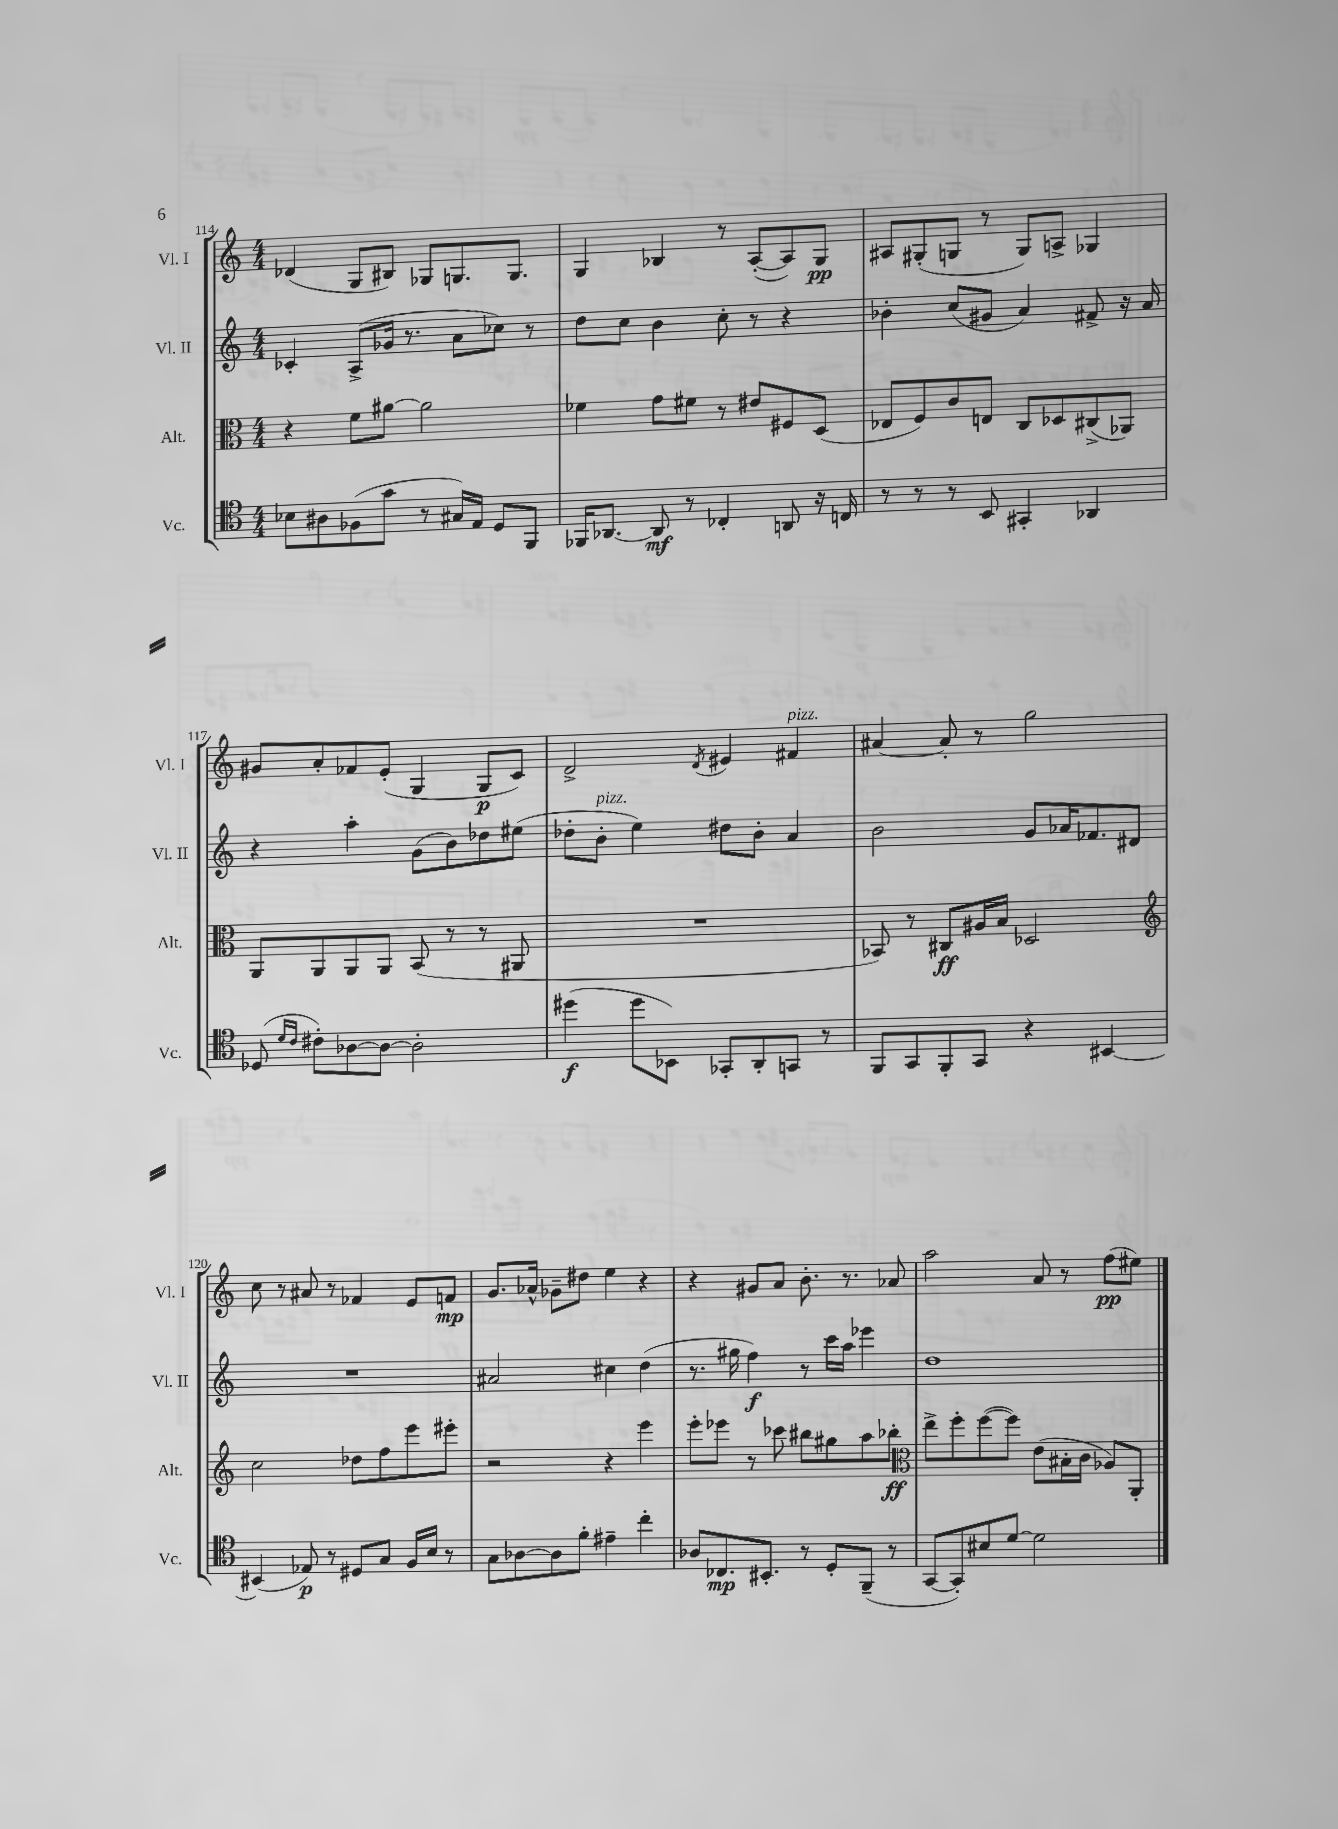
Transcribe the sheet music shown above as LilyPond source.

<<
\new StaffGroup <<
\new Staff = "s0" \with { instrumentName = "Vl. I" shortInstrumentName = "Vl. I" } {
    \clef treble \key c \major \numericTimeSignature \time 4/4
    des'4( g8 bis8) ges8 g8. g8. |
    g4 bes4 r8 a8~-.( a8) g8\pp |
    ais8 gis8-.( g8 r8 g8) a8-> ges4 |
    gis'8 a'8-. fes'8 e'8-.( g4 g8\p c'8) |
    d'2-> \acciaccatura { d'8 } eis'4 fis'4^\markup { \italic "pizz." } |
    ais'4~ ais'8-. r8 g''2 |
    c''8 r8 ais'8 r8 fes'4 e'8 f'8\mp |
    g'8. aes'16-^ ges'8-- dis''8 e''4 r4 |
    r4 gis'8 a'8 b'8.-. r8. aes'8 |
    a''2 a'8 r8 f''8\pp( eis''8) \bar "|." |
}
\new Staff = "s1" \with { instrumentName = "Vl. II" shortInstrumentName = "Vl. II" } {
    \clef treble \key c \major \numericTimeSignature \time 4/4
    ces'4-. a8->( ges'16 r8. a'8 ces''8) r8 |
    d''8 c''8 b'4 c''8-. r8 r4 |
    bes'4-. c''8( gis'8 a'4) fis'8-> r16 a'16 |
    r4 a''4-. g'8( b'8) des''8 eis''8( |
    des''8-. b'8-.^\markup { \italic "pizz." } e''4) dis''8 b'8-. a'4 |
    b'2 g'8 aes'16 fes'8. dis'8 |
    R1 |
    ais'2 cis''4 d''4( |
    r8. gis''16 f''4\f) r8 c'''16 a''16 ees'''4 |
    d''1 \bar "|." |
}
\new Staff = "s2" \with { instrumentName = "Alt." shortInstrumentName = "Alt." } {
    \clef alto \key c \major \numericTimeSignature \time 4/4
    r4 f'8 ais'8~ ais'2 |
    fes'4 g'8 fis'8 r8 eis'8 fis8 d8( |
    ees8 f8) c'8 e8 c8 des8 cis8->( aes,8) |
    a,8 a,8 a,8 a,8 b,8( r8 r8 ais,8 |
    R1 |
    bes,8) r8 cis8\ff ais16 b16 des2 |
    \clef treble c''2 des''8 f''8 e'''8 eis'''8-. |
    r2 r4 e'''4 |
    e'''8-. ees'''8 r8 ces'''8 bis''8 gis''8 a''8 bes''8-.\ff |
    \clef alto e''8-> f''8-. f''8~( f''8) e'8( bis16-. c'16 aes8) a,8-. \bar "|." |
}
\new Staff = "s3" \with { instrumentName = "Vc." shortInstrumentName = "Vc." } {
    \clef tenor \key c \major \numericTimeSignature \time 4/4
    bes8 ais8 fes8( g'8 r8 gis16) e16 d8 f,8 |
    fes,16 aes,8.~ aes,8\mf r8 ces4-. a,8 r16 c16 |
    r8 r8 r8 b,8 gis,4-. aes,4 |
    des8( \grace { d'16 c'16 } cis'8-.) aes8~ aes8~ aes2-. |
    dis''4\f( dis''8 bes,8) ges,8-. a,8-. g,8 r8 |
    f,8 g,8 f,8-. g,8 r4 bis,4~ |
    bis,4( ees8\p) r8 dis8 g8 f16 b16 r8 |
    g8 aes8~ aes8 f'8-. eis'4-- c''4-. |
    aes8 ces8.\mp bis,8.-. r8 d8-. f,8--( r8 |
    g,8~ g,8-.) bis8 d'8~ d'2 \bar "|." |
}
>>
>>
\layout { \context { \Score currentBarNumber = #114 } }
